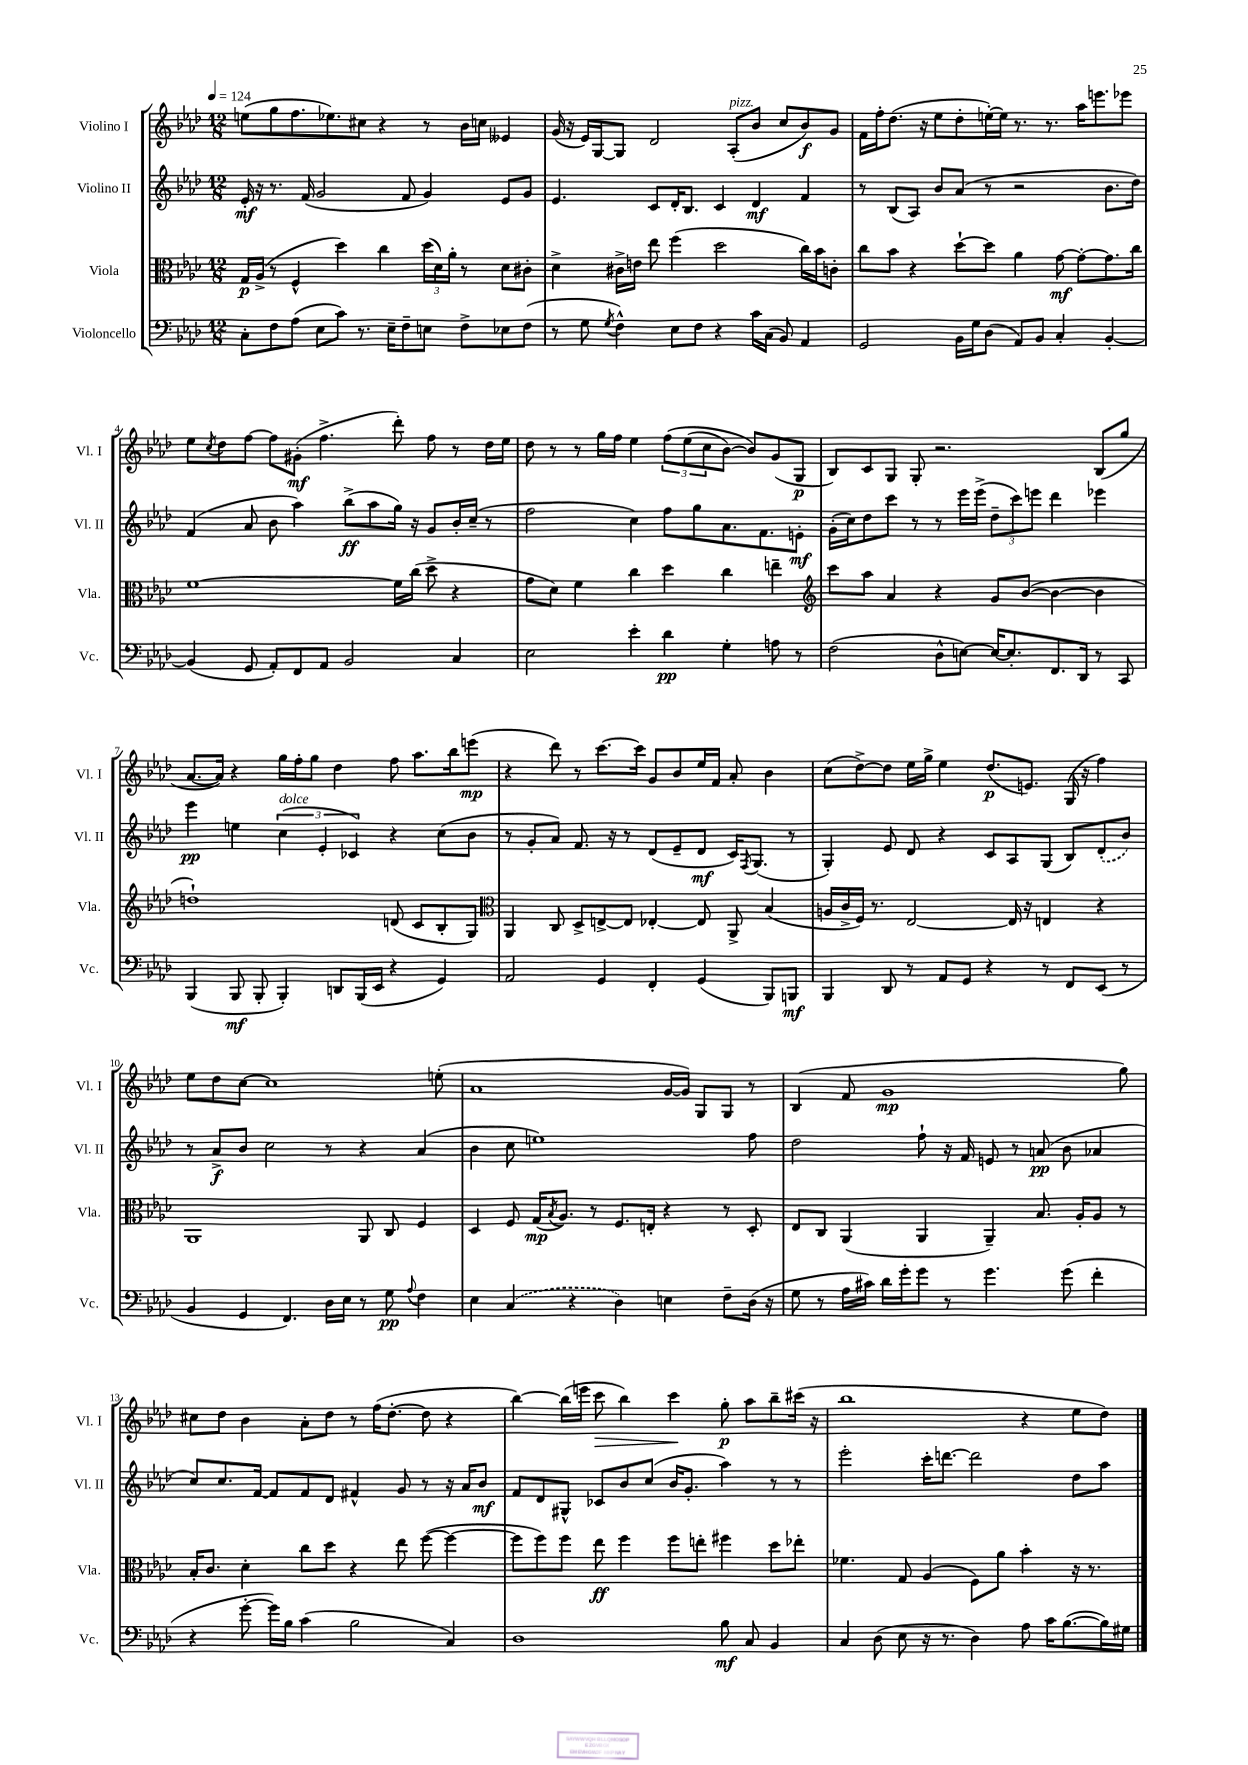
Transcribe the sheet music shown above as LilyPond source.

<<
\new StaffGroup <<
\new Staff = "s0" \with { instrumentName = "Violino I" shortInstrumentName = "Vl. I" } {
    \clef treble \key aes \major \numericTimeSignature \time 12/8 \tempo 4 = 124
    e''8( g''8 f''8. ees''8.) cis''8 r4 r8 bes'16 c''16 eeses'4 |
    g'16( r16 ees'16) g16~ g8 des'2 aes8-.^\markup { \italic "pizz." }( bes'8 c''8 bes'8\f) g'8 |
    f'16 f''16-. des''8.( r16 ees''8 des''8-. e''16~-.) e''16 r8. r8. aes''16 e'''8. ees'''8 |
    ees''8 \acciaccatura { c''8 } des''8 f''8~ f''8 gis'8-.\mf( f''4.-> des'''8-.) f''8 r8 des''16 ees''16 |
    des''8 r8 r8 g''16 f''16 ees''4 \tuplet 3/2 { f''8\( ees''8( c''8 } bes'8~) bes'8\) g'8( g8\p |
    bes8) c'8 g8 g8-. r2. bes8( g''8 |
    aes'8.~ aes'16) r4 g''16 f''16-. g''8 des''4 f''8 aes''8. bes''16 e'''8\mp( |
    r4 des'''8) r8 c'''8.~ c'''16 g'8 bes'8 ees''16 f'16 aes'8-. bes'4 |
    c''8( des''8~->) des''8 ees''16 g''16-> ees''4 des''8.\p( e'8.) g16( r16 f''4) |
    ees''8 des''8 c''8~ c''1 e''8-.( |
    aes'1 g'16~ g'16) g8 g8 r8 |
    bes4( f'8 g'1\mp g''8) |
    cis''8 des''8 bes'4 aes'8-. des''8 r8 f''16( des''8.~-. des''8 r4 |
    bes''4~) bes''16( e'''16 c'''8\> bes''4) c'''4\! g''8-.\p aes''8 bes''8-- cis'''16( r16 |
    bes''1 r4 ees''8 des''8) \bar "|." |
}
\new Staff = "s1" \with { instrumentName = "Violino II" shortInstrumentName = "Vl. II" } {
    \clef treble \key aes \major \numericTimeSignature \time 12/8
    ees'16-.\mf r16 r8. f'16( g'2 f'8 g'4) ees'8 g'8 |
    ees'4. c'8 des'16-. bes8. c'4 des'4\mf f'4 |
    r8 bes8( aes8) bes'8 aes'8( r8 r2 bes'8. des''16) |
    f'4( aes'8 bes'8 aes''4) bes''8->\ff( aes''8 g''16) r16 g'8 bes'16-. c''16--( r8 |
    f''2 c''4) f''8 g''8 aes'8. f'8. e'8-.\mf |
    g'16-.( c''16) des''8 c'''8 r8 r8 ees'''16 ees'''16->( \tuplet 3/2 { des''8-- c'''8) e'''8 } des'''4 ees'''4 |
    ees'''4\pp e''4 \tuplet 3/2 { c''4^\markup { \italic "dolce" }( ees'4-. ces'4) } r4 c''8( bes'8 |
    r8 g'8-. aes'8) f'8. r16 r8 des'8( ees'8-- des'8\mf c'16) \acciaccatura { f8 } g8.( r8 |
    g4-.) ees'8 des'8 r4 c'8 aes8 g8( bes8) \once \slurDashed des'8-.( bes'8) |
    r8 aes'8->\f bes'8 c''2 r8 r4 aes'4( |
    bes'4 c''8 e''1) f''8 |
    des''2 f''8-! r16 f'16 e'8 r8 a'8\pp( bes'8 aes'4 |
    c''8) c''8. f'16~ f'8 f'8 des'8 fis'4-^ g'8 r8 r16 aes'16 bes'8\mf |
    f'8 des'8 gis8-^ ces'8 bes'8 c''8( bes'16 g'8.-. aes''4) r8 r8 |
    ees'''2-. c'''16-. d'''8.~ d'''2 des''8 aes''8 \bar "|." |
}
\new Staff = "s2" \with { instrumentName = "Viola" shortInstrumentName = "Vla." } {
    \clef alto \key aes \major \numericTimeSignature \time 12/8
    g16\p aes16->( r8 f4-^ des''4) c''4 \tuplet 3/2 { des''16( des'16) aes'16-. } r8 des'8 cis'8-. |
    des'4-> cis'16-> e'16 ees''8 f''4( des''2 c''16) bes'16 c'8-. |
    c''8 bes'8 r4 des''8~-! des''8 aes'4 g'8~\mf g'8~-. g'8. c''16 |
    f'1~ f'16 c''16( des''8-> r4 |
    g'8 des'8) f'4 c''4 des''4 c''4 e''4-- |
    \clef treble c'''8 aes''8 aes'4 r4 g'8 bes'8~( bes'4~ bes'4 |
    d''1-!) d'8( c'8 bes8-. g8) |
    \clef alto aes,4 c8 des8-> e8~-> e8 ees4~-. ees8 aes,8-> bes4( |
    a16 c'16-> f16) r8. ees2~ ees16 r16 e4 r4 |
    aes,1 aes,8 c8 f4 |
    des4 f8 g16\mp( \acciaccatura { bes8 } aes8.) r8 f8. e16-. r4 r8 des8-. |
    ees8 c8 aes,4( aes,4 aes,4--) bes8. aes16-. aes8 r8 |
    bes16-. c'8. des'4-. c''8 des''8 r4 ees''8 f''8~( f''4~ |
    f''8 f''8) f''8 ees''8\ff f''4 f''8 e''8-. fis''4 des''8 ees''8-. |
    fes'4. g8 aes4( f8) aes'8 bes'4-. r16 r8. \bar "|." |
}
\new Staff = "s3" \with { instrumentName = "Violoncello" shortInstrumentName = "Vc." } {
    \clef bass \key aes \major \numericTimeSignature \time 12/8
    c8-. f8 aes8( ees8 c'8) r8. ees16-- f8-- e8 f8-> ees8 f8( |
    r8 g8 \acciaccatura { g8 } f4-^) ees8 f8 r4 c'16 c16( bes,8) aes,4 |
    g,2 bes,16 g16 des8( aes,8) bes,8 c4-. bes,4~-. |
    bes,4( g,8 aes,8-.) f,8 aes,8 bes,2 c4 |
    ees2 ees'4-. des'4\pp g4-. a8 r8 |
    f2( des8-^ e8~) e16~ e8.-. f,8. des,16 r8 c,8 |
    bes,,4( bes,,8\mf bes,,8-. bes,,4-.) d,8 bes,,16( ees,16 r4 g,4) |
    aes,2 g,4 f,4-. g,4( bes,,8) b,,8\mf |
    bes,,4 des,8 r8 aes,8 g,8 r4 r8 f,8 ees,8( r8 |
    bes,4 g,4 f,4.) des16 ees16 r8 g8\pp \appoggiatura { aes8 } f4 |
    ees4 \once \slurDashed c4( r4 des4) e4 f8-- des16( r16 |
    g8 r8 aes16 cis'16) des'16 g'16-. g'8 r8 g'4. g'8( f'4-. |
    r4 g'8~-. g'16) bes16 c'4( bes2 c4) |
    des1 bes8\mf c8 bes,4 |
    c4 des8( ees8 r16 r8. des4) aes8 c'16 bes8.~( bes16) gis16 \bar "|." |
}
>>
>>
